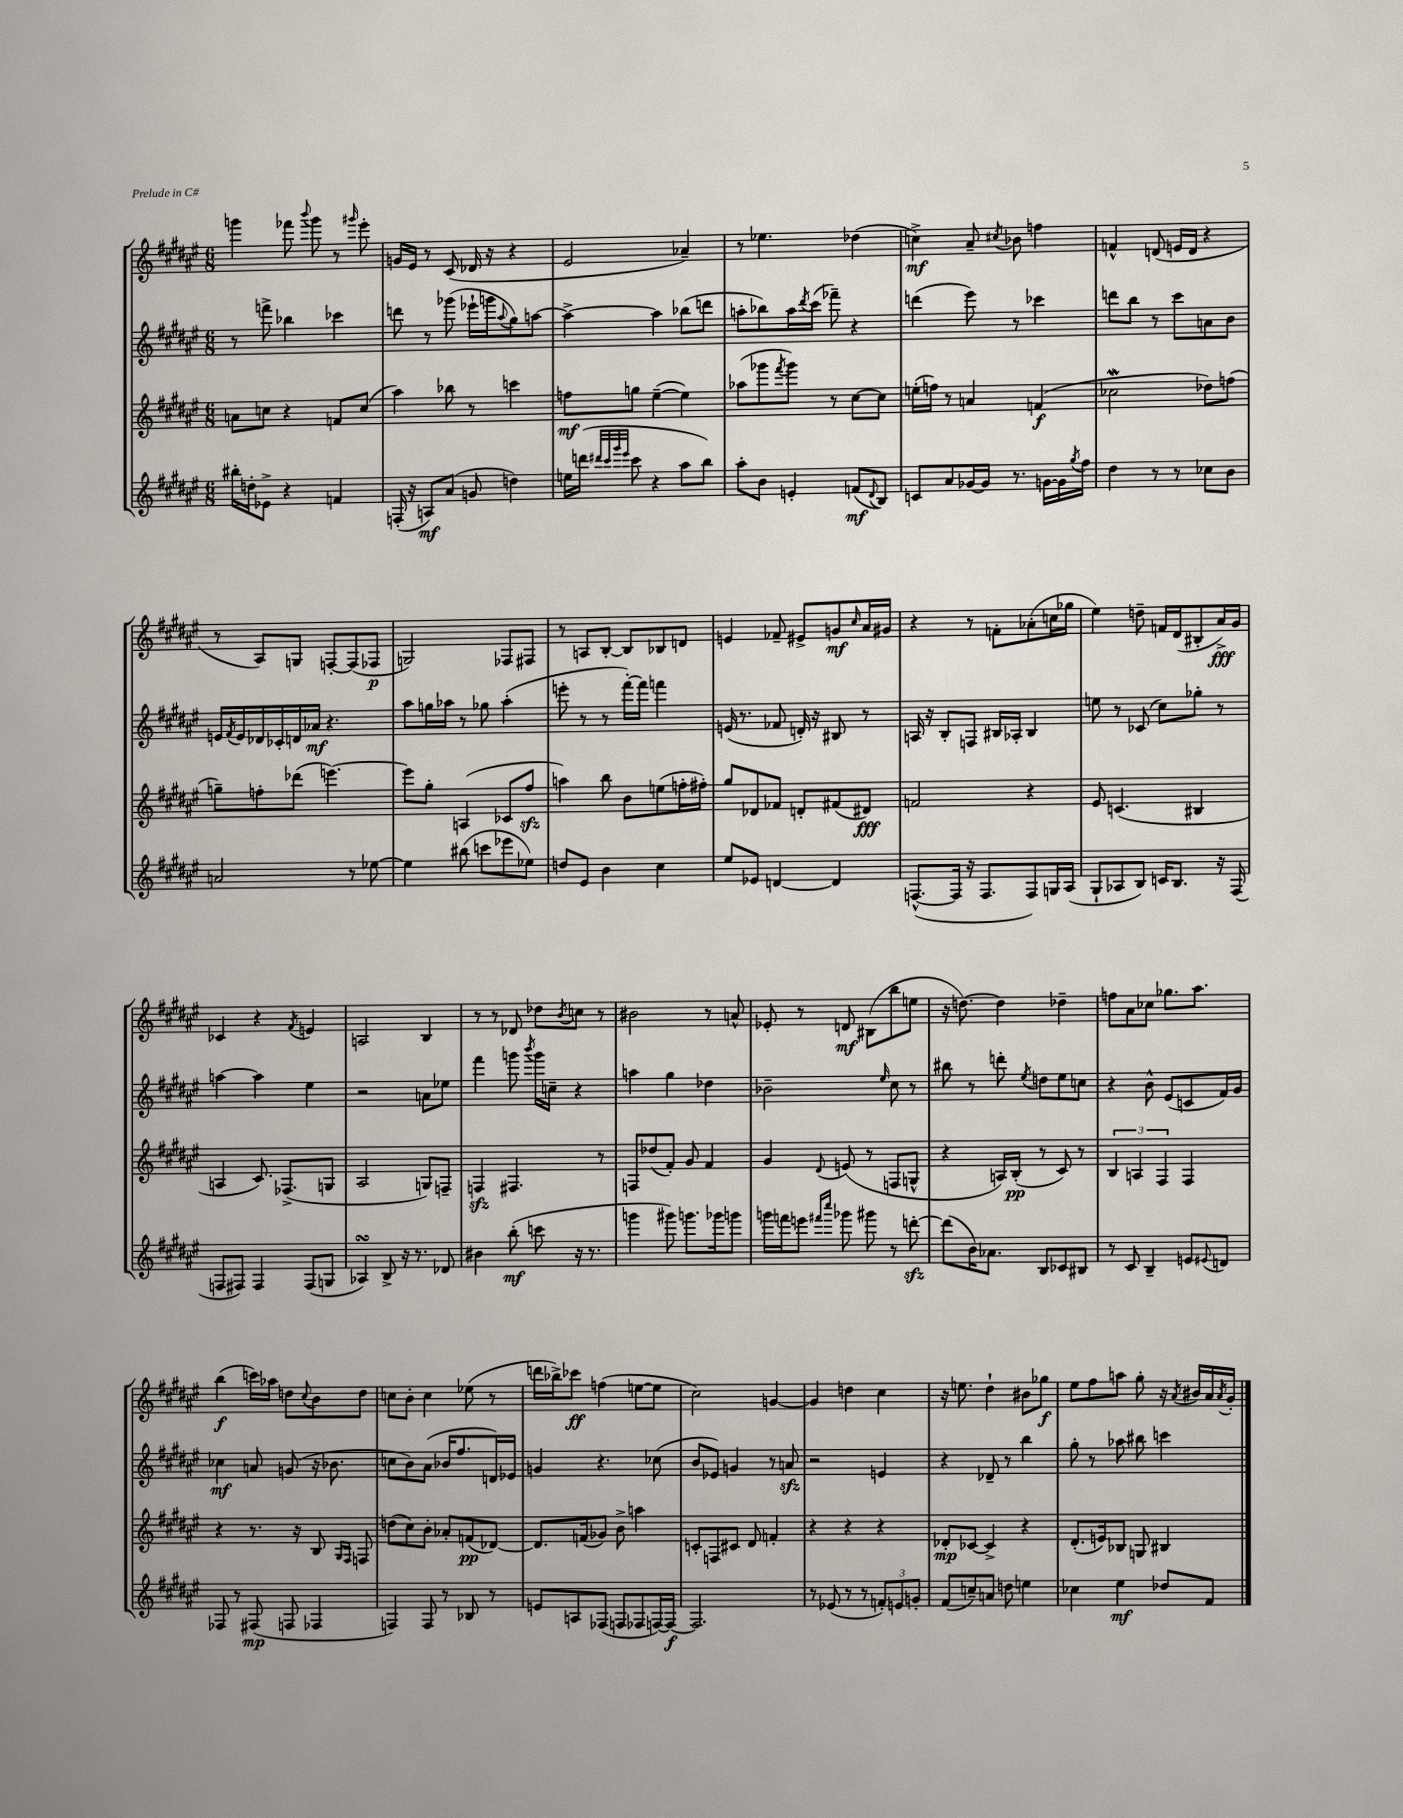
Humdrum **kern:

**kern	**kern	**kern	**kern
*staff4	*staff3	*staff2	*staff1
*clefG2	*clefG2	*clefG2	*clefG2
*k[f#c#g#d#a#e#]	*k[f#c#g#d#a#e#]	*k[f#c#g#d#a#e#]	*k[f#c#g#d#a#e#]
*M6/8	*M6/8	*M6/8	*M6/8
16bb#'	8a	8r	4ggg
16dd'	.	.	.
8e-^	8cc	8fff^	.
4r	4r	4bb-	8fff-
.	.	.	8qqbbb
.	.	.	8ggg
4f	8f	4ccc-	8r
.	.	.	16qqggg#
.	(8cc	.	8eee#'
=	=	=	=
(16F'	4aa#)	8ddd	16g
16r	.	.	16e#
8A)	.	8r	8r
(8a#	8bb-	(8ggg-	(8c#
8g	8r	16eee-`	16d-
.	.	16ggg	16r
.	.	8qqaa#	.
4dd)	4ccc	8gg#)	4r
.	.	[8aa	.
=	=	=	=
16ee	8ff	4aa^_	2e#
(16ddd	.	.	.
32qqddd#	.	.	.
32qqccc#	.	.	.
32qqggg#	.	.	.
32qqeee#	.	.	.
8ccc#	8gg	.	.
4r	([4ee#~	4aa]	.
8aa#	4ee#])	(8bb-	4a-~)
8bb)	.	8ddd	.
=	=	=	=
8aa#'	(8aa-	8aa'	8r
8b	8ggg-	8bb-)	4.ee-
.	8qfff#	.	.
4e'	8ggg-)	16aa	.
.	.	8qddd#	.
.	.	(16ccc#	.
.	8r	8fff-~)	.
(8f	[8cc#	4r	(4dd-
8qqd#	.	.	.
8B)	8cc#]	.	.
=	=	=	=
8c	(16ee'	(4ddd	4cc^)
.	16ff)	.	.
8a#	8r	.	.
[16g-	4a	8eee#)	8a#~
16g-]	.	.	.
.	.	.	8qcc#
8.r	.	8r	8b-
.	(4f	4ccc-	4ff
[16g	.	.	.
16g]	.	.	.
8qgg#	.	.	.
16ff#	.	.	.
=	=	=	=
4dd#	2cc-	8ddd	4f^^
.	.	8bb	.
8r	.	8r	(8d
8r	.	8ccc#	16e
.	.	.	16d
8cc-	8dd-)	8a	4r
8b	(8ff	8b	.
=	=	=	=
2a	8gg~)	16e	8r
.	.	8qf#	.
.	.	16e	.
.	8ff'	16d-	8A#)
.	.	16c-'	.
.	(8ddd-	16d	8G
.	.	16a-	.
.	[4.eee)	4.r	[8F'
8r	.	.	(8F]
[8ee-	.	.	8F-
=	=	=	=
4ee-]	8eee]	8aa#	2G)
.	8gg#'	16gg	.
.	.	16aa-	.
(8bb#	(4A	8r	.
8ccc	.	8gg-	.
8eee-	8c-	(4aa-'	8F-
8ee-)	8ff#	.	8F#
=	=	=	=
8dd	4aa)	8eee'	8r
8e#	.	8r	8A
4b	8bb	8r	[8B'
.	8b	[16fff#')	8B]
.	.	16fff#]	.
4cc#	(8ee	4fff	8B-
.	16ff'	.	8d
.	16ff#')	.	.
=	=	=	=
8ee#	8gg#	(16e	4e
.	.	8.r	.
8e-	8d-	.	.
[4d	8f-	8f-	8f-~
.	8d'	16d')	8e#^
.	.	16r	.
4d]	(8f#	8B#	8g
.	.	.	16qqcc#
.	8d#)	8r	16a#
.	.	.	16g#
=	=	=	=
([8.F^^	2f	16A	4r
.	.	16r	.
.	.	8B'	.
16F]	.	.	.
16r	.	8F	8r
8.F	.	.	.
.	.	16B#	8f'
.	.	16A-'	.
8F)	4r	4B#	(8a-'
16G	.	.	16cc
(16A#	.	.	16gg-
=	=	=	=
8G#`	8e#	8ee	4ee#)
8A-	(4.c	8r	.
8B)	.	(8c-	8dd~
16c	.	8cc#)	16f
8.B	.	.	(16d#
.	4B#	8gg-'	8B#'
16r	.	8r	16a#^)
(16F#	.	.	16g#
=	=	=	=
8F	4A	[4aa	4c-
8F#)	.	.	.
4F#	8.c#)	4aa]	4r
.	(8.F-^	.	.
.	.	.	8qf#
(8F#	.	4ee#	4e
8G	8G	.	.
=	=	=	=
4A-)	2A#	2r	2A
8B^	.	.	.
16r	.	.	.
8.r	.	.	.
.	8G)	8a	4B
8d-	8F~	8ee-	.
=	=	=	=
4b#	4F	4fff#	8r
.	.	.	8r
(8bb'	4.F#	8ggg	8d-
.	.	8qbbb	.
8ccc	.	16ggg	8dd-
.	.	16cc~	.
.	.	.	8qb
16r	.	4r	8cc
8.r	.	.	.
.	8r	.	8r
=	=	=	=
4ggg	8F	4aa	2b#
.	(8dd-	.	.
8ggg#)	8f#')	4gg#	.
8.ggg	8g#	.	.
.	4f#	4dd-	8r
16ggg-	.	.	.
8ggg	.	.	8a^^
=	=	=	=
16ggg	4g#	2b-~	8e-'
16fff	.	.	.
8eee	.	.	8r
16qqfff#	.	.	.
16qqcccc#	8qqd#	.	.
8ggg-	(8e	.	8d
8ggg#	8r	.	(8B#
.	.	16qqee#	.
8r	8F	8cc#	8bb
[8ddd'	8G^^	8r	8ee
=	=	=	=
(8ddd]	4r	8bb#	16r
.	.	.	[8.dd)
16b)	.	8r	.
8.a-	.	.	.
.	16A)	8ddd'	4dd]
.	(16B'	.	.
.	.	8qee#	.
8B	8r	8dd	.
8c-	8c#)	8ee#	4dd-~
8B#	8r	8cc	.
=	=	=	=
8r	6B	4r	8ff
8c#	.	.	8a#
.	6A	.	.
4B~	.	8b^^	8cc-
.	6F#	.	.
.	.	(8e#	8.gg-
8e	4F#	8c	.
.	.	.	8.aa#
8qqe#	.	.	.
8d	.	16f#)	.
.	.	16g#	.
=	=	=	=
8F-	4r	4cc-	(4bb
8r	.	.	.
(8F#	8.r	8a	16ccc)
.	.	.	16aa-
8F	.	(8g	8dd
.	16r	.	.
.	.	.	8qqcc#
4F-	8B	16r	8b
.	.	8.b-	.
.	16qqG#	.	.
.	16qqF#	.	.
.	8F	.	8dd
=	=	=	=
4F)	(8dd	8cc	8cc
.	8cc#)	8b)	8b'
8F	8b'	(8a#	4cc
8r	8a-'	16b-	.
.	.	8.ff#	.
8B-	(8f	.	(8ee-
8r	[8d-)	16d)	8r
.	.	16e-	.
=	=	=	=
8e	8.d-]	4g	16ddd
.	.	.	16bb-^)
8A	.	.	8ccc-
.	(16f	.	.
(8F-	8g-)	4.r	(4ff
8F	8b^	.	.
8F-	4aa	.	[8ee
[16F)	.	(8cc-	8ee]
16F_	.	.	.
=	=	=	=
2.F]	8c'	8b	2cc#)
.	8F	8e-)	.
.	8c#	4g	.
.	8d#	.	.
.	4f'	8r	[4g
.	.	8a	.
=	=	=	=
8r	4r	2r	4g]
(8e-	.	.	.
8r	4r	.	4dd
8r	.	.	.
12f')	4r	4e	4cc#
12e	.	.	.
12g'	.	.	.
=	=	=	=
(8f#	8d-'	4r	16r
.	.	.	8.ee
8cc~)	[8c-	.	.
8a	4c-^]	8d-~	4dd#`
8dd	.	8r	.
4ee	4r	4bb	8b#
.	.	.	8gg-
=	=	=	=
4cc-	(8.d#'	8gg#'	8ee#
.	.	8r	8ff#
.	16e)	.	.
4ee#	8B-	8aa-	8aa
.	8G	8bb#	8gg#'
8dd-	4B#	4ccc	16r
.	.	.	8qa#
.	.	.	16b#
8f#	.	.	16a#
.	.	.	8qa#
.	.	.	16g#'
==	==	==	==
*-	*-	*-	*-
